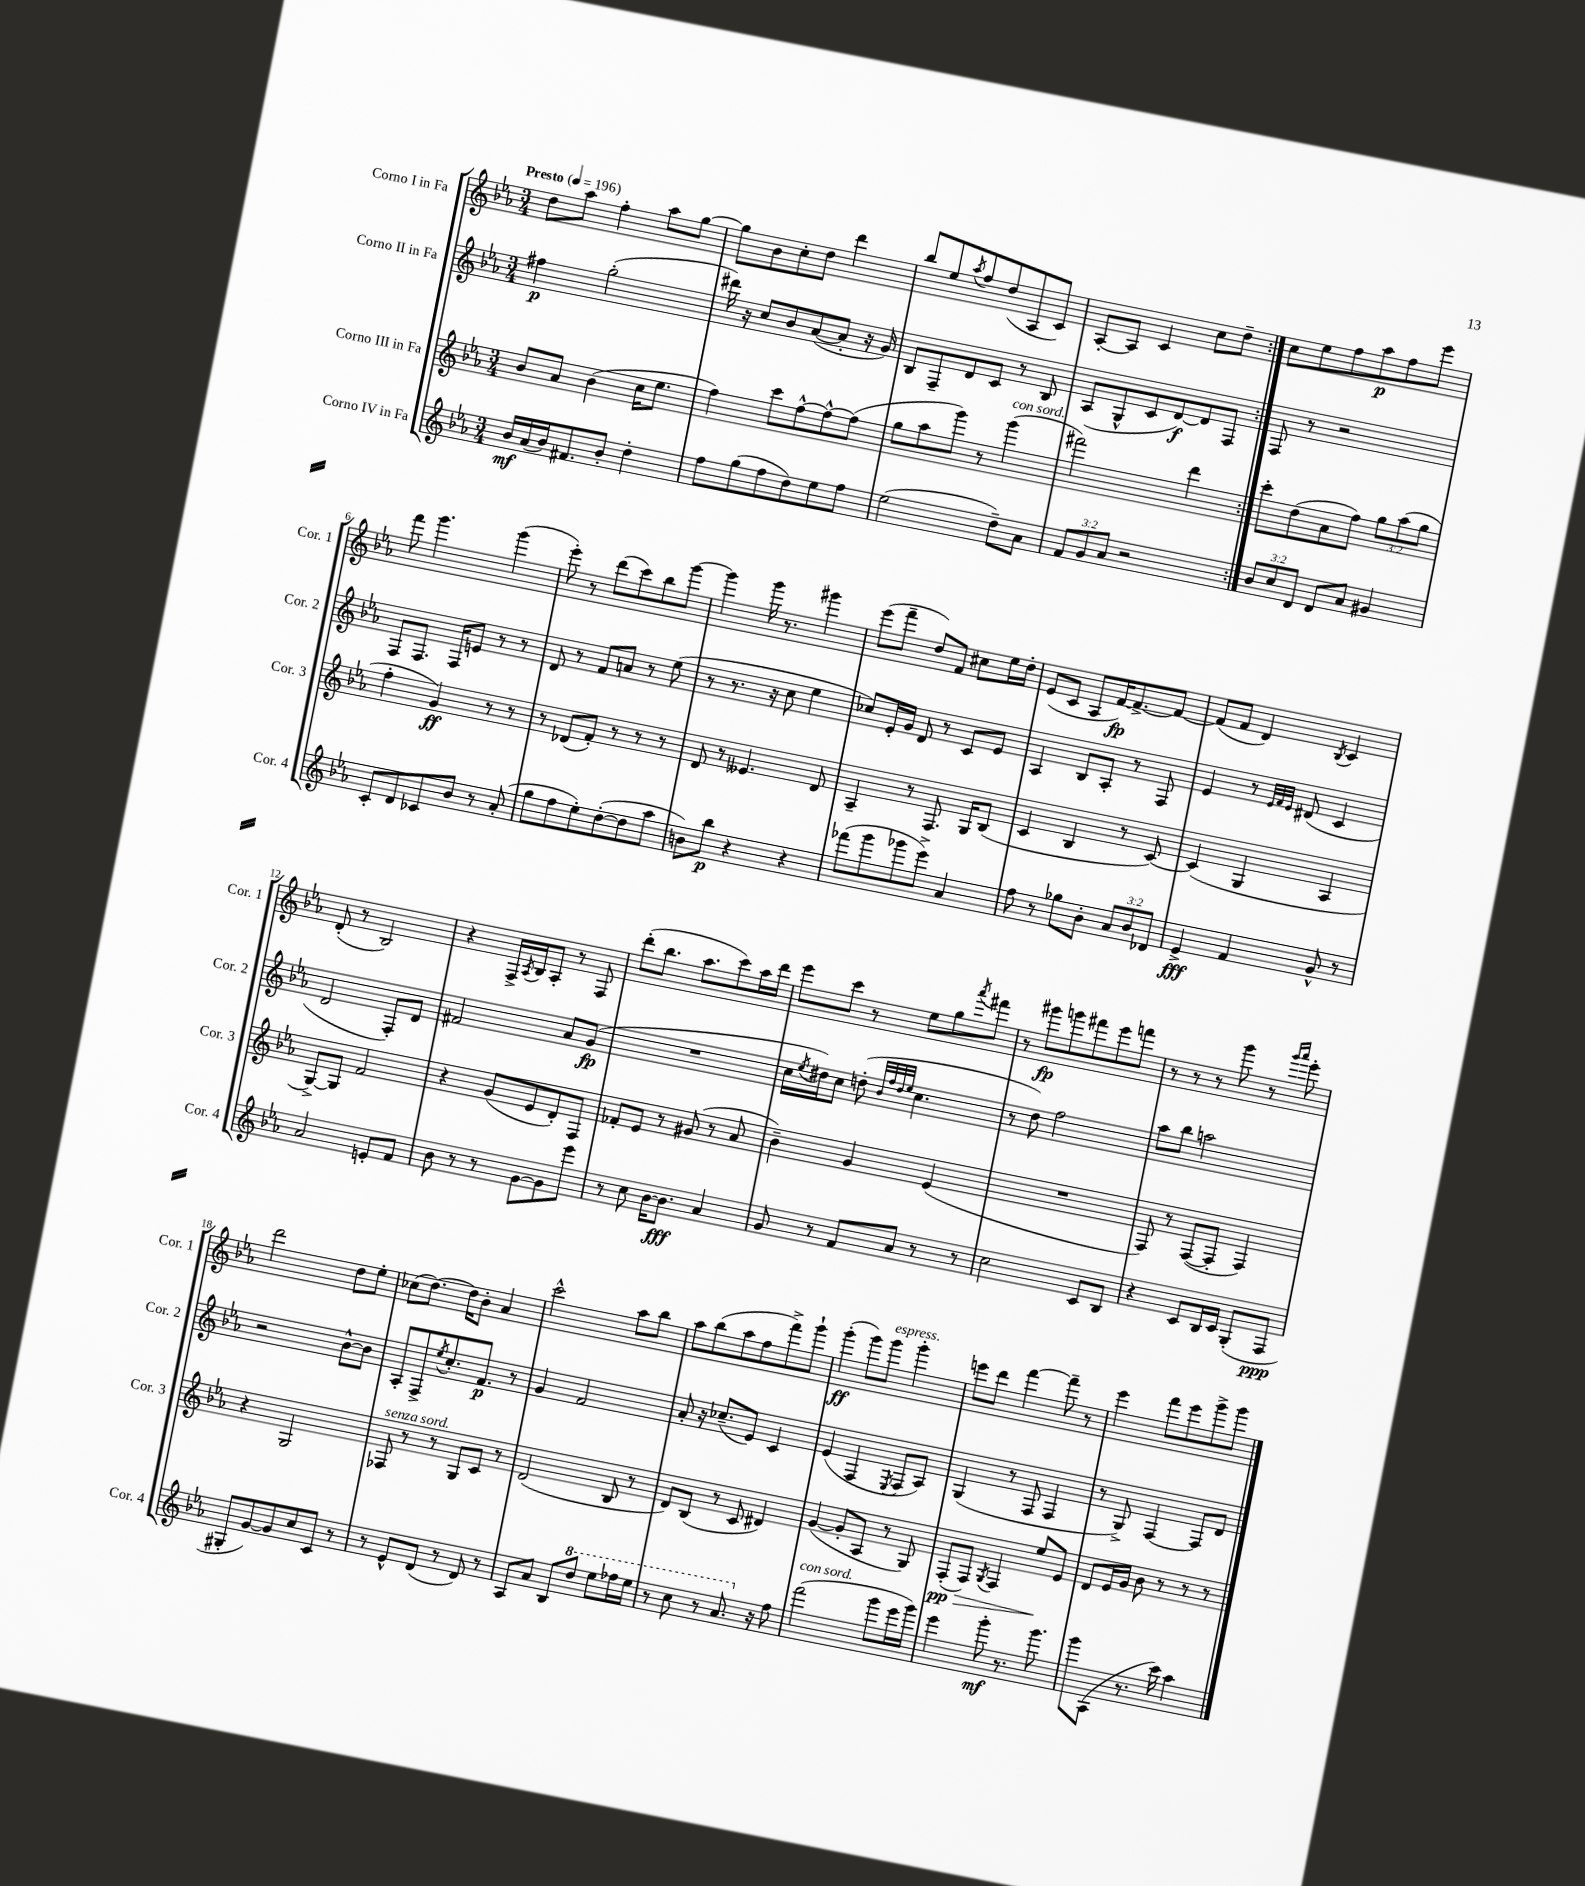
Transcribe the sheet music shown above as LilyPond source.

<<
\new StaffGroup <<
\new Staff = "s0" \with { instrumentName = "Corno I in Fa" shortInstrumentName = "Cor. 1" } {
    \clef treble \key ees \major \numericTimeSignature \time 3/4 \tempo "Presto" 4 = 196
    \repeat volta 2 { d''8 aes''8 f''4-. aes''8 g''8~ |
    g''8 bes'8 c''8-. d''8 d'''4 |
    bes''8 ees''8 \acciaccatura { aes''8 } f''8 d''8( aes8 c'8) |
    aes8~-. aes8 c'4 c''8 d''8-- | }
    c''8 ees''8 f''8 aes''8\p f''8 ees'''8 |
    f'''8 g'''4. g'''4( |
    ees'''8-.) r8 d'''8( c'''8) bes''8 g'''8~ |
    g'''4 g'''16 r8. gis'''4 |
    ees'''8( f'''8-- d''8) f'8 cis''8 ees''16 d''16-. |
    ees'8( c'8 aes8 f'16~\fp) f'8.~-> f'8~ |
    f'8( f'8 d'4) \acciaccatura { bes8 } c'4 |
    d'8-.( r8 bes2) |
    r4 f16-> \acciaccatura { aes8 } bes16 aes8-. r8 f8 |
    d'''8-.( bes''8. aes''8. c'''8) aes''16 d'''16 |
    ees'''8 c'''8 r8 ees''8 g''8 \acciaccatura { aes'''8 } fis'''8 |
    r8 gis'''8\fp g'''8 fis'''8 ees'''8 f'''8 |
    r8 r8 r8 g'''8 r8 \grace { g'''16 aes'''16 } ees'''8-. |
    d'''2 d''8 ees''8-. |
    ces''8( d''8.~) d''16 bes'8-. aes'4 |
    c'''2-^ aes''8 bes''8 |
    aes''8 bes''8( aes''8 f''8 f'''8->) g'''8-! |
    g'''4-.\ff( g'''8) g'''8^\markup { \italic "espress." } g'''4-. |
    e'''8 d'''8 f'''4~ f'''8-- r8 |
    ees'''4 f'''8 ees'''8 g'''8-> g'''8 \bar "|." |
}
\new Staff = "s1" \with { instrumentName = "Corno II in Fa" shortInstrumentName = "Cor. 2" } {
    \clef treble \key ees \major \numericTimeSignature \time 3/4
    \repeat volta 2 { fis''4\p g''2-.( |
    dis'''16) r16 c''8 bes'8 aes'8~( aes'8-. r16 g'16) |
    bes8 f8-- d'8 c'8 r8 bes8 |
    aes8( g8-^ c'8 d'8~\f) d'8 f8 | }
    f8 r8 r2 |
    f8 f8. f16 e'8 r8 r8 |
    d'8 r8 f'8 a'8 r8 ees''8( |
    r8 r8. r16 c''8 ees''4 |
    ces''8) ees'16-. g'16 d'8 r8 c'8 ees'8 |
    aes4 bes8 aes8-. r8 f8 |
    ees'4 r8 \grace { ees'32 f'32 ees'32 } dis'8( c'4 |
    d'2 f8-.) d'8 |
    fis'2 aes'8 g'8\fp( |
    R2. |
    c''16 \acciaccatura { ees''8 } dis''16) c''8 d''8-.( \grace { bes'32 f''32 d''32 ees''32 } c''4. |
    r8 d''8) f''2 |
    aes''8 bes''8 a''2 |
    r2 bes'8~-^ bes'8 |
    aes8-. f8-> \acciaccatura { ees''8 } c''8.-. f'8.\p r8 |
    g'4 f'2 |
    aes'8-. r16 ces''8.--( ees'8) c'4 |
    ees'4( f4 \acciaccatura { ees8 } f8 aes8) |
    g4( r8 f8 f4 |
    r8 g8->) f4~ f8 d'8 \bar "|." |
}
\new Staff = "s2" \with { instrumentName = "Corno III in Fa" shortInstrumentName = "Cor. 3" } {
    \clef treble \key ees \major \numericTimeSignature \time 3/4 \override Staff.TupletNumber.text = #tuplet-number::calc-fraction-text
    \repeat volta 2 { bes'8 aes'8 bes'4( c''16 ees''8. |
    f''4) c'''8 f''8~-^ f''8~-^ f''8( |
    g''8 aes''8 g'''8) r8 g'''4^\markup { \italic "con sord." }( |
    fis'''2) d'''4 | }
    c'''8-. d''8( aes'8 f''8) \tuplet 3/2 { g''8 aes''8( g''8 } |
    f''4-. g'4\ff) r8 r8 |
    r8 des'8( f'8-.) r8 r8 r8 |
    d'8 r8 eeses'4. d'8 |
    aes4-- r8 f8. g16 bes8( |
    c'4 bes4 r8 c'8~) |
    c'4( g4 aes4 |
    g8~->) g8 f'2 |
    r4 g'8( ees'8 d'8-.) f8 |
    fes'8-. ees'8 r8 gis'8( r8 aes'8 |
    bes'4--) g'4 ees'4( |
    R2. |
    f8) r8 f8~( f8-. f4) |
    r4 g2 |
    fes8^\markup { \italic "senza sord." } r8 r8 g8 c'8 r8 |
    d'2( bes8 r8 |
    d'8) bes8( r8 c'8 dis'4) |
    g'4~( g'8-. aes8 r8 g8) |
    f8-.\pp\>( f8) \acciaccatura { g8 } f4 ees''8\! ees'8 |
    d'8 ees'16 g'16 bes'8 r8 r8 r8 \bar "|." |
}
\new Staff = "s3" \with { instrumentName = "Corno IV in Fa" shortInstrumentName = "Cor. 4" } {
    \clef treble \key ees \major \numericTimeSignature \time 3/4 \override Staff.TupletNumber.text = #tuplet-number::calc-fraction-text
    \repeat volta 2 { bes'16\mf aes'16( bes'16) fis'8. bes'8-. d''4-. |
    f''8 g''8( f''8 d''8) ees''8 f''8 |
    ees''2( d''8--) aes'8 |
    \tuplet 3/2 { f'8 g'8 aes'8 } r2 | }
    \tuplet 3/2 { bes'8 c''8 d'8 } d'8 aes'8 gis'4 |
    c'8-. d'8 ces'8 bes'8 r8 aes'8-.( |
    g''8 f''8 ees''8-.) d''8~-.( d''8 aes''8 |
    b'8) bes''8\p r4 r4 |
    fes'''8( g'''8 ges'''8 ees'''8->) aes'4 |
    f''8 r8 ges''8 bes'8-. \tuplet 3/2 { aes'8 bes'8 des'8 } |
    ees'4->\fff f'4 g'8-^ r8 |
    aes'2 e'8-. f'8 |
    bes'8 r8 r8 g'8~ g'8 ees'''8 |
    r8 c''8 bes'16~ bes'8.\fff aes'4 |
    g'8 r8 f'8 aes'8 r8 r8 |
    c''2 c'8 bes8 |
    r4 c'8 bes16 c'16 g8-.( f8\ppp |
    gis8-. g'8~) g'8 c''8 c'8 r8 |
    r8 ees'8-^ d'8( r8 d'8) r8 |
    aes8 aes'8 bes8 \ottava #1 d'''8 ees'''8 fes'''16 ees'''16 |
    r8 c'''8 r8 aes''8. \ottava #0 r16 f''8 |
    f'''2^\markup { \italic "con sord." }( g'''8 ees'''16 g'''16) |
    ees'''4 g'''8-.\mf r8. g'''8. |
    g'''8 aes8( r8. c'''16) aes''4 \bar "|." |
}
>>
>>
